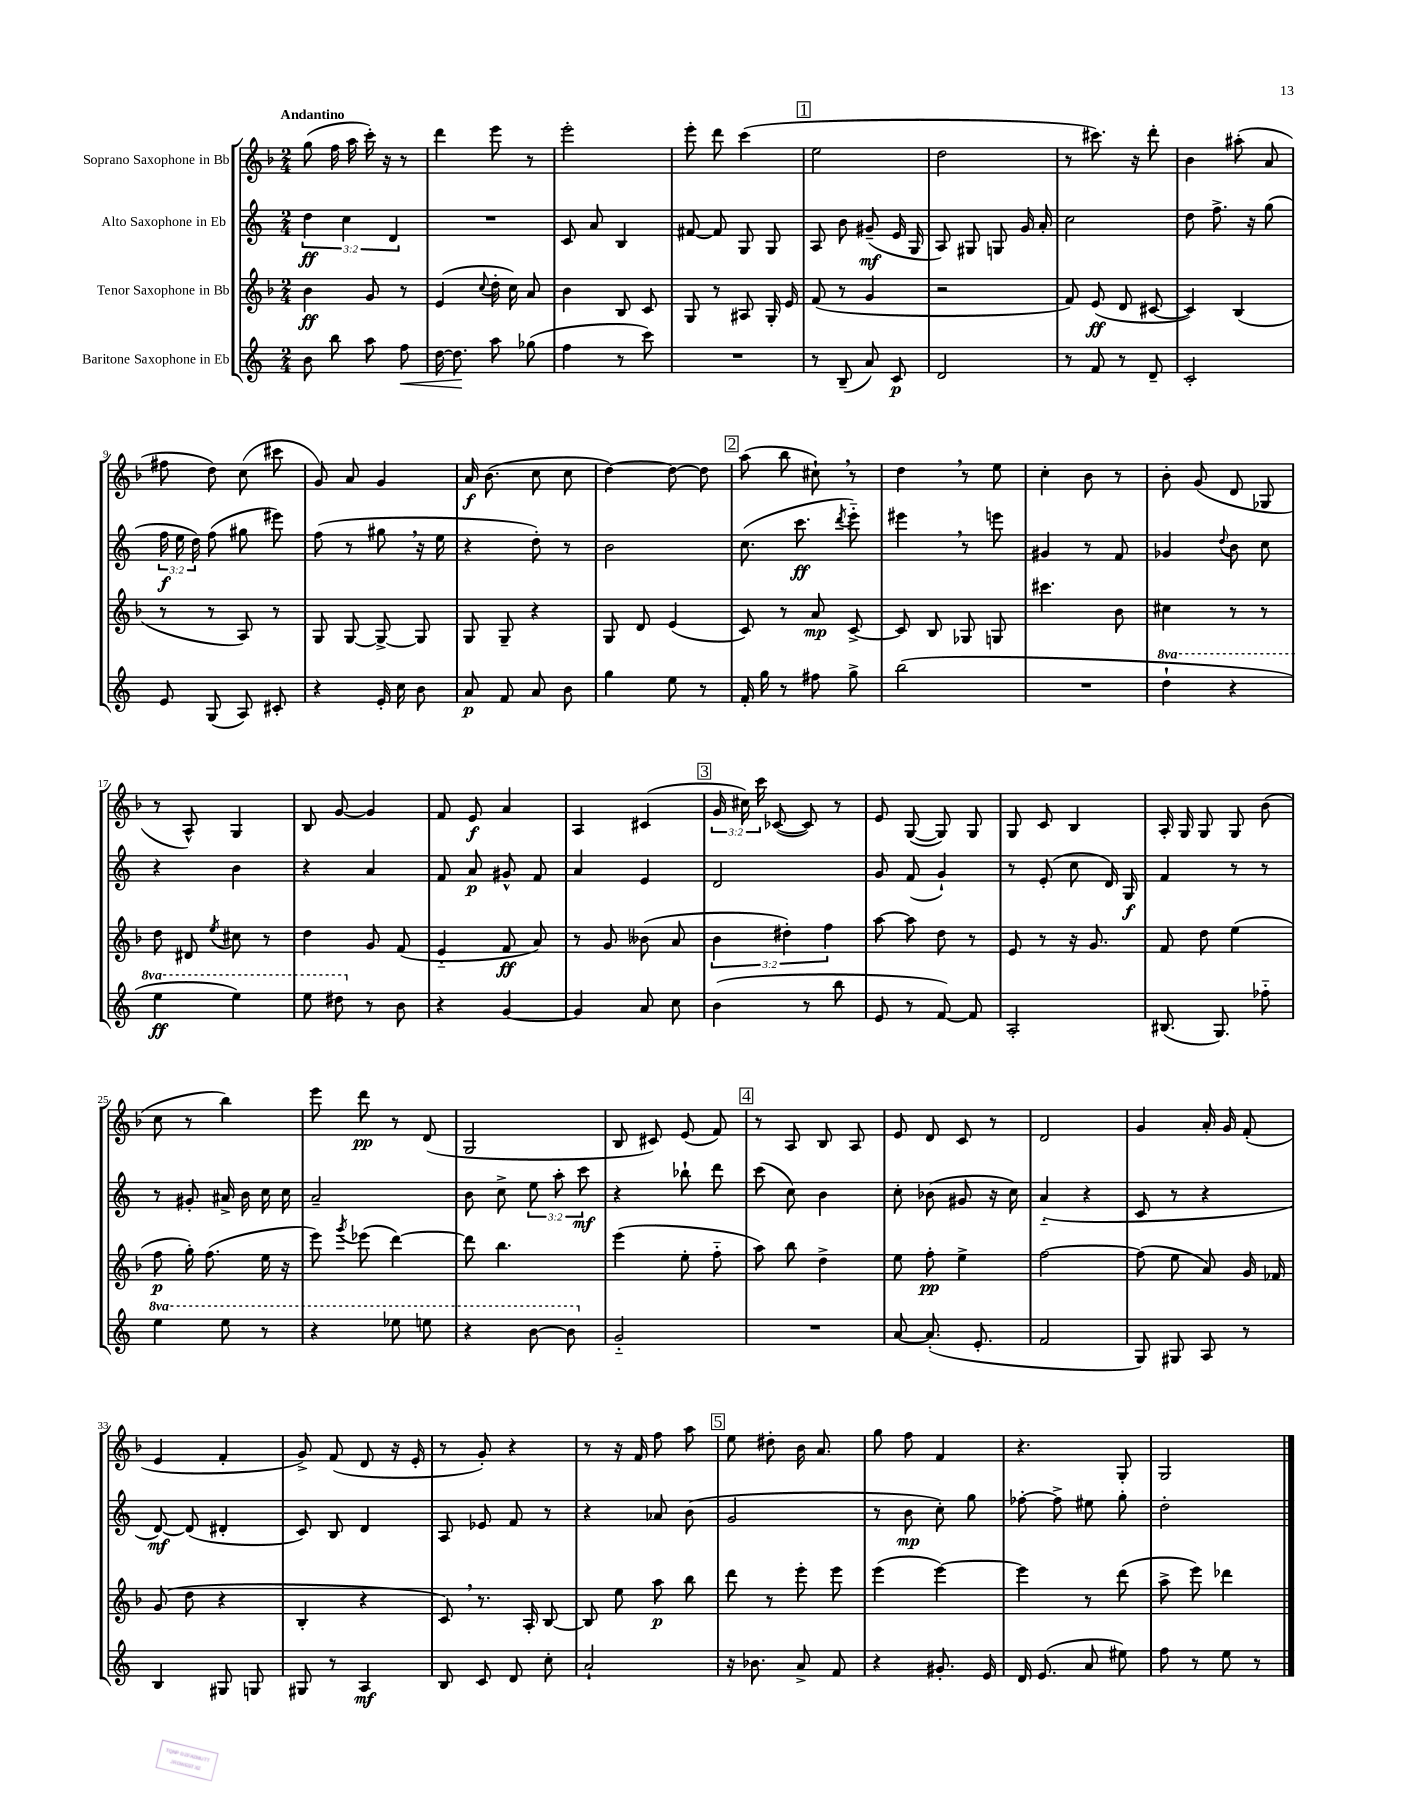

**kern	**dynam	**kern	**dynam	**kern	**dynam	**kern	**dynam
*part4	*part4	*part3	*part3	*part2	*part2	*part1	*part1
*staff4	*staff4	*staff3	*staff3	*staff2	*staff2	*staff1	*staff1
*I"Baritone Saxophone in Eb	*	*I"Tenor Saxophone in Bb	*	*I"Alto Saxophone in Eb	*	*I"Soprano Saxophone in Bb	*
*clefG2	*	*clefG2	*	*clefG2	*	*clefG2	*
*k[]	*	*k[b-]	*	*k[]	*	*k[b-]	*
*M2/4	*	*M2/4	*	*M2/4	*	*M2/4	*
=1	=1	=1	=1	=1	=1	=1	=1
!	!	!	!	!	!	!LO:TX:a:B:t=Andantino	!
8b\	.	4b-\	ff	6dd\	ff	(8gg\	.
8bb\	.	.	.	.	.	16ff\	.
.	.	.	.	6cc\	.	.	.
.	.	.	.	.	.	16aa\	.
8aa\	.	8g/	.	.	.	16ccc'\)	.
.	.	.	.	.	.	16r	.
.	.	.	.	6d/	.	.	.
!	!LO:HP:b	!	!	!	!	!	!
8ff\	<	8r	.	.	.	8r	.
=2	=2	=2	=2	=2	=2	=2	=2
[16dd\	.	(4e/	.	2r	.	4ddd\	.
8.dd\]	.	.	.	.	.	.	.
.	.	8qqcc/	.	.	.	.	.
8aa\	[	16dd'\	.	.	.	8eee\	.
.	.	16cc\)	.	.	.	.	.
(8gg-X\	.	8a/	.	.	.	8r	.
=3	=3	=3	=3	=3	=3	=3	=3
4ff\	.	4b-\	.	8c/	.	2eee'\	.
.	.	.	.	8a/	.	.	.
8r	.	8B-/	.	4B/	.	.	.
8ccc\)	.	8c/	.	.	.	.	.
=4	=4	=4	=4	=4	=4	=4	=4
2r	.	8G/	.	[8f#X/	.	8eee'\	.
.	.	8r	.	8f#/]	.	8ddd\	.
.	.	8A#X/	.	8G/	.	(4ccc\	.
.	.	16G'/	.	8G/	.	.	.
.	.	16e/	.	.	.	.	.
!!LO:REH:place=s1:t=1
=5	=5	=5	=5	=5	=5	=5	=5
8r	.	(8f/	.	8A/	.	2ee\	.
(8B~/	.	8r	.	8b\	.	.	.
8a/)	.	4g/	.	(8g#X~/	mf	.	.
8c/	p	.	.	16e/	.	.	.
.	.	.	.	16G/	.	.	.
=6	=6	=6	=6	=6	=6	=6	=6
2d/	.	2r	.	8A/)	.	2dd\	.
.	.	.	.	8G#X/	.	.	.
.	.	.	.	8Gn/	.	.	.
.	.	.	.	16g/	.	.	.
.	.	.	.	16a'/	.	.	.
=7	=7	=7	=7	=7	=7	=7	=7
8r	.	8f/)	.	2cc\	.	8r	.
8f/	.	(8e/	ff	.	.	8.ccc#X\)	.
8r	.	8d/	.	.	.	.	.
.	.	.	.	.	.	16r	.
8d~/	.	[8c#X/	.	.	.	8ddd'\	.
=8	=8	=8	=8	=8	=8	=8	=8
2c'/	.	4c#/])	.	8dd\	.	4b-\	.
.	.	.	.	8.ff^\	.	.	.
.	.	(4B-/	.	.	.	(8aa#X'\	.
.	.	.	.	16r	.	.	.
.	.	.	.	(8gg\	.	8a/	.
!!LO:LB:g=z
=9	=9	=9	=9	=9	=9	=9	=9
8e/	.	8r	.	24ff\	f	8ff#X\	.
.	.	.	.	24ee\	.	.	.
.	.	.	.	24dd\)	.	.	.
(8G/	.	8r	.	(8ff\	.	8dd\)	.
8A/)	.	8A/)	.	8gg#X\	.	(8cc\	.
8c#X'/	.	8r	.	8eee#X\)	.	8ccc#X\	.
=10	=10	=10	=10	=10	=10	=10	=10
4r	.	8G/	.	(8ff\	.	8g/)	.
.	.	[8G/	.	8r	.	8a/	.
16e'/	.	8G^/_	.	8gg#X,\	.	4g/	.
16cc\	.	.	.	.	.	.	.
8b\	.	8G/]	.	16r	.	.	.
.	.	.	.	16ee\	.	.	.
=11	=11	=11	=11	=11	=11	=11	=11
8a/	p	8G/	.	4r	.	16a/	f
.	.	.	.	.	.	(8.b-\	.
8f/	.	8G~/	.	.	.	.	.
8a/	.	4r	.	8dd'\)	.	8cc\	.
8b\	.	.	.	8r	.	8cc\	.
=12	=12	=12	=12	=12	=12	=12	=12
4gg\	.	8G/	.	2b\	.	[4dd\)	.
.	.	8d/	.	.	.	.	.
8ee\	.	(4e/	.	.	.	8dd\_	.
8r	.	.	.	.	.	8dd\]	.
!!LO:REH:place=s1:t=2
=13	=13	=13	=13	=13	=13	=13	=13
16f'/	.	8c/)	.	(8.cc\	.	(8aa\	.
16gg\	.	.	.	.	.	.	.
8r	.	8r	.	.	.	8bb-\	.
.	.	.	.	8.ccc\	ff	.	.
8ff#X\	.	8a/	mp	.	.	8cc#X`,\)	.
.	.	.	.	8qddd/	.	.	.
8gg^\	.	[8c^/	.	8eee\)	.	8r	.
=14	=14	=14	=14	=14	=14	=14	=14
(2bb\	.	8c/]	.	4eee#X,\	.	4dd,\	.
.	.	8B-/	.	.	.	.	.
.	.	8G-X/	.	8r	.	8r	.
.	.	8Gn/	.	8eeen\	.	8ee\	.
=15	=15	=15	=15	=15	=15	=15	=15
2r	.	4.ccc#X\	.	4g#X/	.	4cc'\	.
.	.	.	.	8r	.	8b-\	.
.	.	8b-\	.	8f/	.	8r	.
=16	=16	=16	=16	=16	=16	=16	=16
*8va	*	*	*	*	*	*	*
4ddd`\	.	4cc#X\	.	4g-X/	.	8b-'\	.
.	.	.	.	.	.	(8g/	.
.	.	.	.	8qqdd/	.	.	.
4r	.	8r	.	8b\	.	8d/	.
.	.	8r	.	8cc\	.	8G-X/	.
!!LO:LB:g=z
=17	=17	=17	=17	=17	=17	=17	=17
4eee\	ff	8dd\	.	4r	.	8r	.
.	.	8d#X/	.	.	.	8A^^/)	.
.	.	8qee/	.	.	.	.	.
4eee\)	.	8cc#X\	.	4b\	.	4G/	.
.	.	8r	.	.	.	.	.
=18	=18	=18	=18	=18	=18	=18	=18
8eee\	.	4dd\	.	4r	.	8B-/	.
8ddd#X\	.	.	.	.	.	[8g/	.
*X8va	*	*	*	*	*	*	*
8r	.	8g/	.	4a/	.	4g/]	.
8b\	.	(8f/	.	.	.	.	.
=19	=19	=19	=19	=19	=19	=19	=19
4r	.	4e/	.	8f/	.	8f/	.
.	.	.	.	8a/	p	8e/	f
[4g/	.	8f/	ff	8g#X^^/	.	4a/	.
.	.	8a/)	.	8f/	.	.	.
=20	=20	=20	=20	=20	=20	=20	=20
4g/]	.	8r	.	4a/	.	4A/	.
.	.	8g/	.	.	.	.	.
8a/	.	(8b--X\	.	4e/	.	(4c#X/	.
8cc\	.	8a/	.	.	.	.	.
!!LO:REH:place=s1:t=3
=21	=21	=21	=21	=21	=21	=21	=21
(4b\	.	6b-\	.	2d/	.	24g/	.
.	.	.	.	.	.	24cc#X\)	.
.	.	.	.	.	.	24ccc\	.
.	.	.	.	.	.	([8c-X/	.
.	.	6dd#X'\)	.	.	.	.	.
8r	.	.	.	.	.	8c-/])	.
.	.	6ff\	.	.	.	.	.
8bb\	.	.	.	.	.	8r	.
=22	=22	=22	=22	=22	=22	=22	=22
8e/	.	[8aa\	.	8g/	.	8e/	.
8r	.	8aa\]	.	(8f/	.	([8G/	.
[8f/)	.	8dd\	.	4g`/)	.	8G/])	.
8f/]	.	8r	.	.	.	8G/	.
=23	=23	=23	=23	=23	=23	=23	=23
2A'/	.	8e/	.	8r	.	8G/	.
.	.	8r	.	(8e'/	.	8c/	.
.	.	16r	.	8cc\	.	4B-/	.
.	.	8.g/	.	.	.	.	.
.	.	.	.	16d/)	.	.	.
.	.	.	.	16G/	f	.	.
=24	=24	=24	=24	=24	=24	=24	=24
(8.B#X/	.	8f/	.	4f/	.	16A'/	.
.	.	.	.	.	.	16G/	.
.	.	8dd\	.	.	.	8G/	.
8.G/)	.	.	.	.	.	.	.
.	.	(4ee\	.	8r	.	8G/	.
8ff-X\	.	.	.	8r	.	(8b-\	.
!!LO:LB:g=z
=25	=25	=25	=25	=25	=25	=25	=25
*8va	*	*	*	*	*	*	*
4eee\	.	8ff\	p	8r	.	8cc\	.
.	.	16gg'\)	.	8g#X'/	.	8r	.
.	.	(8.ff\	.	.	.	.	.
8eee\	.	.	.	16a#X^/	.	4bb-\)	.
.	.	.	.	16b\	.	.	.
8r	.	16ee\	.	16cc\	.	.	.
.	.	16r	.	16cc\	.	.	.
=26	=26	=26	=26	=26	=26	=26	=26
4r	.	8eee\)	.	2a~/	.	8eee\	.
.	.	8qggg/	.	.	.	.	.
.	.	(8eee-X\	.	.	.	8ddd\	pp
8eee-X\	.	[4ddd\)	.	.	.	8r	.
8eeen\	.	.	.	.	.	(8d/	.
=27	=27	=27	=27	=27	=27	=27	=27
4r	.	8ddd\]	.	8b\	.	2G/	.
.	.	4.bb-\	.	8cc^\	.	.	.
[8bb\	.	.	.	12ee\	.	.	.
.	.	.	.	12aa'\	.	.	.
8bb\]	.	.	.	.	.	.	.
.	.	.	.	12ccc\	mf	.	.
=28	=28	=28	=28	=28	=28	=28	=28
*X8va	*	*	*	*	*	*	*
2g/	.	(4eee\	.	4r	.	8B-/	.
.	.	.	.	.	.	8c#X/)	.
.	.	8ee'\	.	8bb-X`\	.	(8e/	.
.	.	8ff\	.	8ddd\	.	8f/)	.
!!LO:REH:place=s1:t=4
=29	=29	=29	=29	=29	=29	=29	=29
2r	.	8aa\)	.	(8ccc\	.	8r	.
.	.	8bb-\	.	8cc\)	.	8A/	.
.	.	4dd^\	.	4b\	.	8B-/	.
.	.	.	.	.	.	8A/	.
=30	=30	=30	=30	=30	=30	=30	=30
[8a/	.	8ee\	.	8cc'\	.	8e/	.
(8.a'/]	.	8ff'\	pp	(8b-X\	.	8d/	.
.	.	4ee^\	.	8g#X/	.	8c/	.
8.e'/	.	.	.	.	.	.	.
.	.	.	.	16r	.	8r	.
.	.	.	.	16cc\)	.	.	.
=31	=31	=31	=31	=31	=31	=31	=31
2f/	.	[2ff\	.	(4a/	.	2d/	.
.	.	.	.	4r	.	.	.
=32	=32	=32	=32	=32	=32	=32	=32
8G/)	.	(8ff\]	.	8c/	.	4g/	.
8G#X/	.	8ee\	.	8r	.	.	.
8A/	.	8a/)	.	4r	.	16a'/	.
.	.	.	.	.	.	16g/	.
8r	.	16g/	.	.	.	(8f'/	.
.	.	16f-X/	.	.	.	.	.
!!LO:LB:g=z
=33	=33	=33	=33	=33	=33	=33	=33
4B/	.	(8g/	.	[8d/)	mf	4e/	.
.	.	8dd\	.	(8d/]	.	.	.
8G#X/	.	4r	.	4d#X'/	.	4f'/	.
8Gn/	.	.	.	.	.	.	.
=34	=34	=34	=34	=34	=34	=34	=34
8G#X/	.	4B-'/	.	8c/)	.	8g^/)	.
8r	.	.	.	8B/	.	(8f/	.
4A/	mf	4r	.	4d/	.	8d/	.
.	.	.	.	.	.	16r	.
.	.	.	.	.	.	16e'/	.
=35	=35	=35	=35	=35	=35	=35	=35
8B/	.	8c,/)	.	8A/	.	8r	.
8c/	.	8.r	.	8e-X/	.	8g'/)	.
8d/	.	.	.	8f/	.	4r	.
.	.	16A'/	.	.	.	.	.
8cc'\	.	[8B-/	.	8r	.	.	.
=36	=36	=36	=36	=36	=36	=36	=36
2a`/	.	8B-/]	.	4r	.	8r	.
.	.	8ee\	.	.	.	16r	.
.	.	.	.	.	.	16f/	.
.	.	8aa\	p	8a-X/	.	8ff\	.
.	.	8bb-\	.	(8b\	.	8aa\	.
!!LO:REH:place=s1:t=5
=37	=37	=37	=37	=37	=37	=37	=37
16r	.	8ddd\	.	2g/	.	8ee\	.
8.b-X\	.	.	.	.	.	.	.
.	.	8r	.	.	.	8dd#X'\	.
8a^/	.	8eee'\	.	.	.	16b-\	.
.	.	.	.	.	.	8.a/	.
8f/	.	8eee\	.	.	.	.	.
=38	=38	=38	=38	=38	=38	=38	=38
4r	.	(4eee\	.	8r	.	8gg\	.
.	.	.	.	8b\	mp	8ff\	.
8.g#X'/	.	[4eee\)	.	8cc'\)	.	4f/	.
.	.	.	.	8gg\	.	.	.
16e/	.	.	.	.	.	.	.
=39	=39	=39	=39	=39	=39	=39	=39
16d/	.	4eee\]	.	[8ff-X'\	.	4.r	.
(8.e/	.	.	.	.	.	.	.
.	.	.	.	8ff-^\]	.	.	.
8a/	.	8r	.	8ee#X\	.	.	.
8ee#X\)	.	(8ddd\	.	8gg'\	.	8G'/	.
=40	=40	=40	=40	=40	=40	=40	=40
8ff\	.	8aa^\	.	2dd'\	.	2G/	.
8r	.	8eee\)	.	.	.	.	.
8ee\	.	4ddd-X\	.	.	.	.	.
8r	.	.	.	.	.	.	.
==	==	==	==	==	==	==	==
*-	*-	*-	*-	*-	*-	*-	*-
